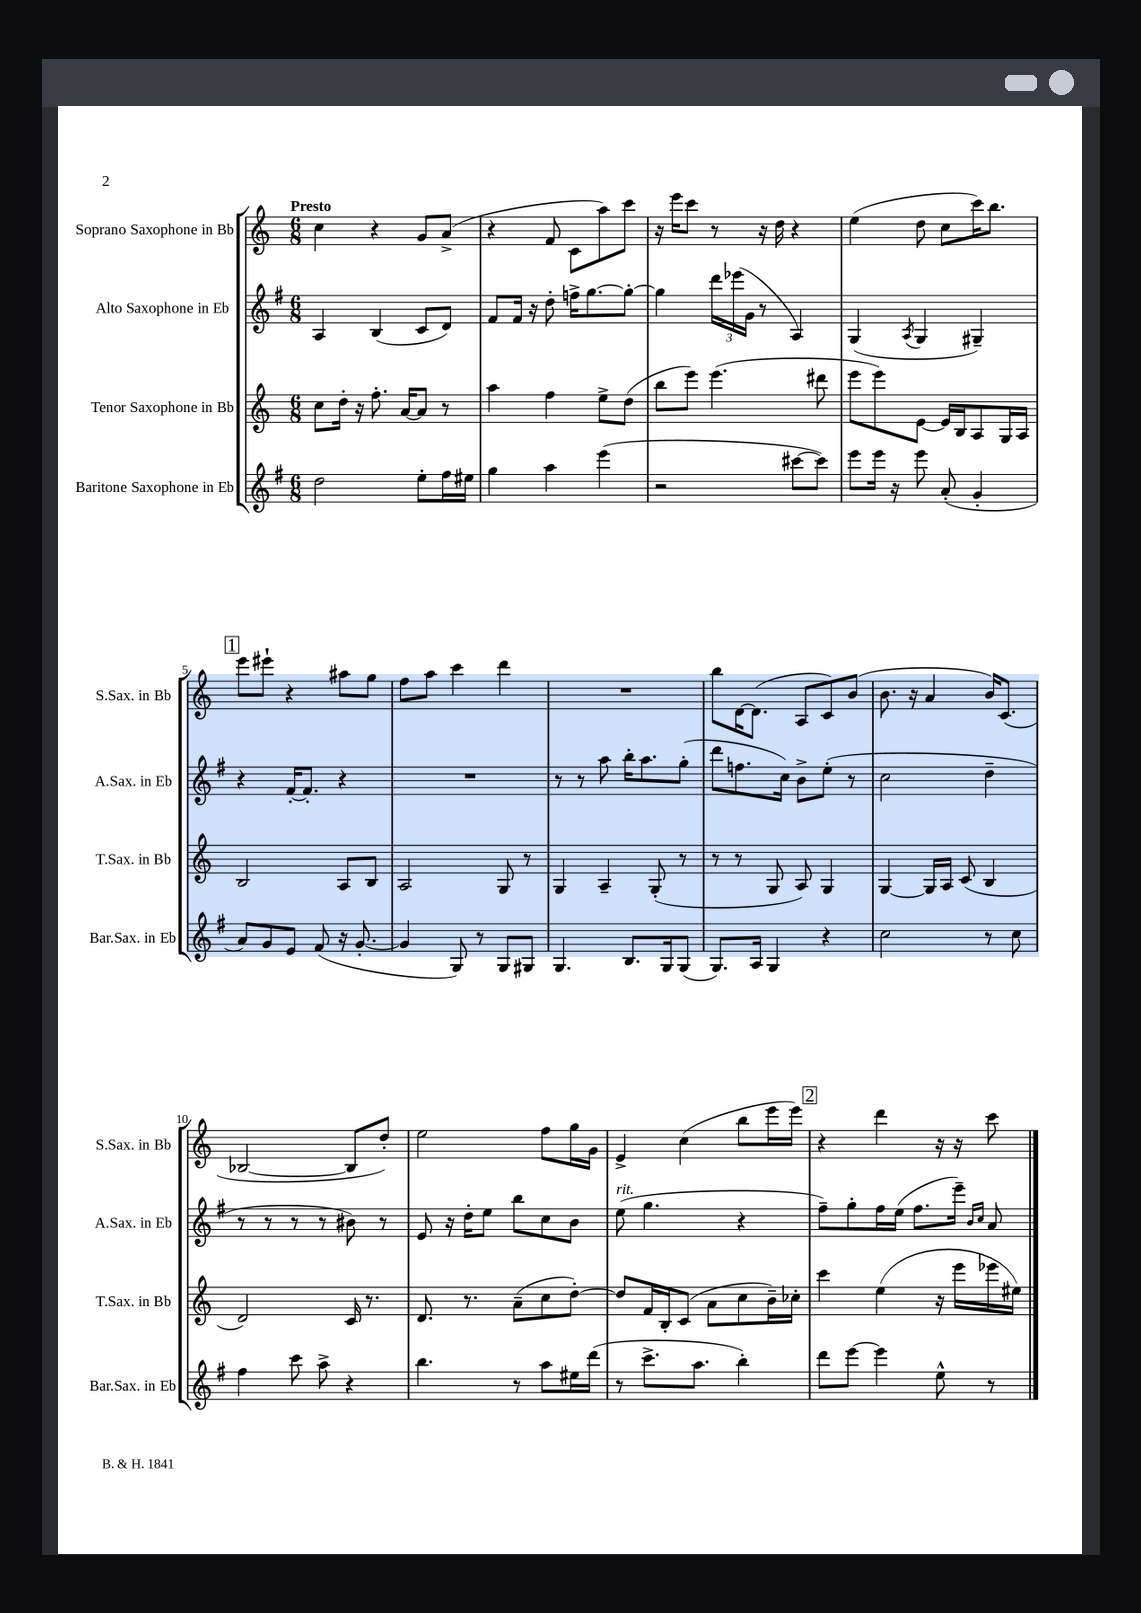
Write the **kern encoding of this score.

**kern	**kern	**kern	**kern
*staff4	*staff3	*staff2	*staff1
*clefG2	*clefG2	*clefG2	*clefG2
*k[f#]	*k[]	*k[f#]	*k[]
*M6/8	*M6/8	*M6/8	*M6/8
2dd\	8cc\L	4A/	4cc\
.	16dd'\Jk	.	.
.	16r	.	.
.	8.ff'\	(4B/	4r
.	[16a/LK	.	.
8ee'\L	8a/]J	8c/L	8g/L
16ff#\L	8r	8d/J)	(8a^/J
16ee#\JJ	.	.	.
=	=	=	=
4gg\	4aa\	8f#/L	4r
.	.	16f#/Jk	.
.	.	16r	.
4aa\	4ff\	8dd'\	8f/
.	.	16ff^\LK	8c\L
.	.	[8.gg\	.
(4eee\	8ee^\L	.	8aa\)
.	(8dd\J	8gg'\_J	8ccc\J
=	=	=	=
2r	8bb\L	4gg\]	16r
.	.	.	16eee\LK
.	8eee\J)	.	8ccc\J
.	(4.eee\	24ddd\LL	8r
.	.	(24eee-\	.
.	.	24g\JJ	.
.	.	8r	16r
.	.	.	16dd\
[8ccc#\L	.	4A/)	4r
8ccc#\]J)	8ddd#\	.	.
=	=	=	=
8eee\L	8eee\L	(4G/	(4ee\
16eee\Jk	8eee\)	.	.
16r	.	.	.
.	.	8qA/	.
8eee\	[8e\J	4G/	8dd\
(8a'/	16e/]LL	.	8cc\L
.	16B/J	.	.
4g'/	8A/	4G#~/)	16ccc\K)
.	.	.	8.bb\J
.	16G/L	.	.
.	16A/JJ	.	.
=	=	=	=
8a/L)	2B/	4r	8eee\L
8g/	.	.	8eee#`\J
8e/J	.	[16f#'/LK	4r
.	.	8.f#'/]J	.
(8f#/	.	.	.
16r	8A/L	4r	8aa#\L
[8.g'/	.	.	.
.	8B/J	.	8gg\J
=	=	=	=
4g/]	2A/	2.r	8ff\L
.	.	.	8aa\J
8G/)	.	.	4ccc\
8r	.	.	.
8G/L	8G/	.	4ddd\
8G#/J	8r	.	.
=	=	=	=
4.G/	4G/	8r	2.r
.	.	8r	.
.	4A~/	8aa\	.
8.B/L	.	16bb'\LK	.
.	.	8.aa\	.
.	(8G'/	.	.
16G/k	.	.	.
(8G/J	8r	(8gg'\J	.
=	=	=	=
8.G/L)	8r	8ddd\L	8bb\L
.	8r	8.ff\	[16d\K
16A/Jk	.	.	(8.d\]J
4G/	8G/	.	.
.	.	16cc\Jk)	.
.	8A/)	8b^\L	8A/L
4r	4G/	(8ee'\J	8c/)
.	.	8r	(8b/J
=	=	=	=
2cc\	[4G/	2cc\	8.b\
.	.	.	16r
.	16G/]LL	.	4a/
.	16A/JJ	.	.
.	(8c/	.	.
8r	4B/	4dd~\	16b/LK)
.	.	.	(8.c/J
8cc\	.	.	.
=	=	=	=
4ff#\	2d/)	8r	[2B-/
.	.	8r	.
8ccc\	.	8r	.
8aa^\	.	8r	.
4r	16c/	8b#\)	8B-/]L
.	8.r	.	.
.	.	8r	8dd'/J)
=	=	=	=
4.bb\	8.d/	8e/	2ee\
.	.	16r	.
.	8.r	16dd'\LK	.
.	.	8ee\J	.
8r	(8a~\L	8bb\L	.
8aa\L	8cc\	8cc\	8ff\L
16ee#\L	[8dd'\J)	8b\J	16gg\L
(16ddd\JJ	.	.	16g\JJ
=	=	=	=
8r	8dd/]L	(8ee\	4e^/
8.ccc^\L	16f/L	4.gg\	.
.	16B'/J	.	.
.	(8c/J	.	(4cc\
8.aa\J	.	.	.
.	8a\L	.	.
4bb'\)	8cc\	4r	8bb\L
.	16b~\L)	.	16eee\L
.	16cc-'\JJ	.	16eee\JJ)
=	=	=	=
8ddd\L	4ccc\	8ff#~\L)	4r
[8eee\J	.	8gg'\	.
4eee\]	(4ee\	16ff#\L	4ddd\
.	.	(16ee\JJ	.
.	.	8.ff#\L	.
8ee^^\	16r	.	16r
.	16eee\LL	16eee~\Jk)	16r
.	.	16qqb/LL	.
.	.	16qqcc/JJ	.
8r	16eee-\	8a/	8ccc\
.	16ee#\JJ)	.	.
==	==	==	==
*-	*-	*-	*-
